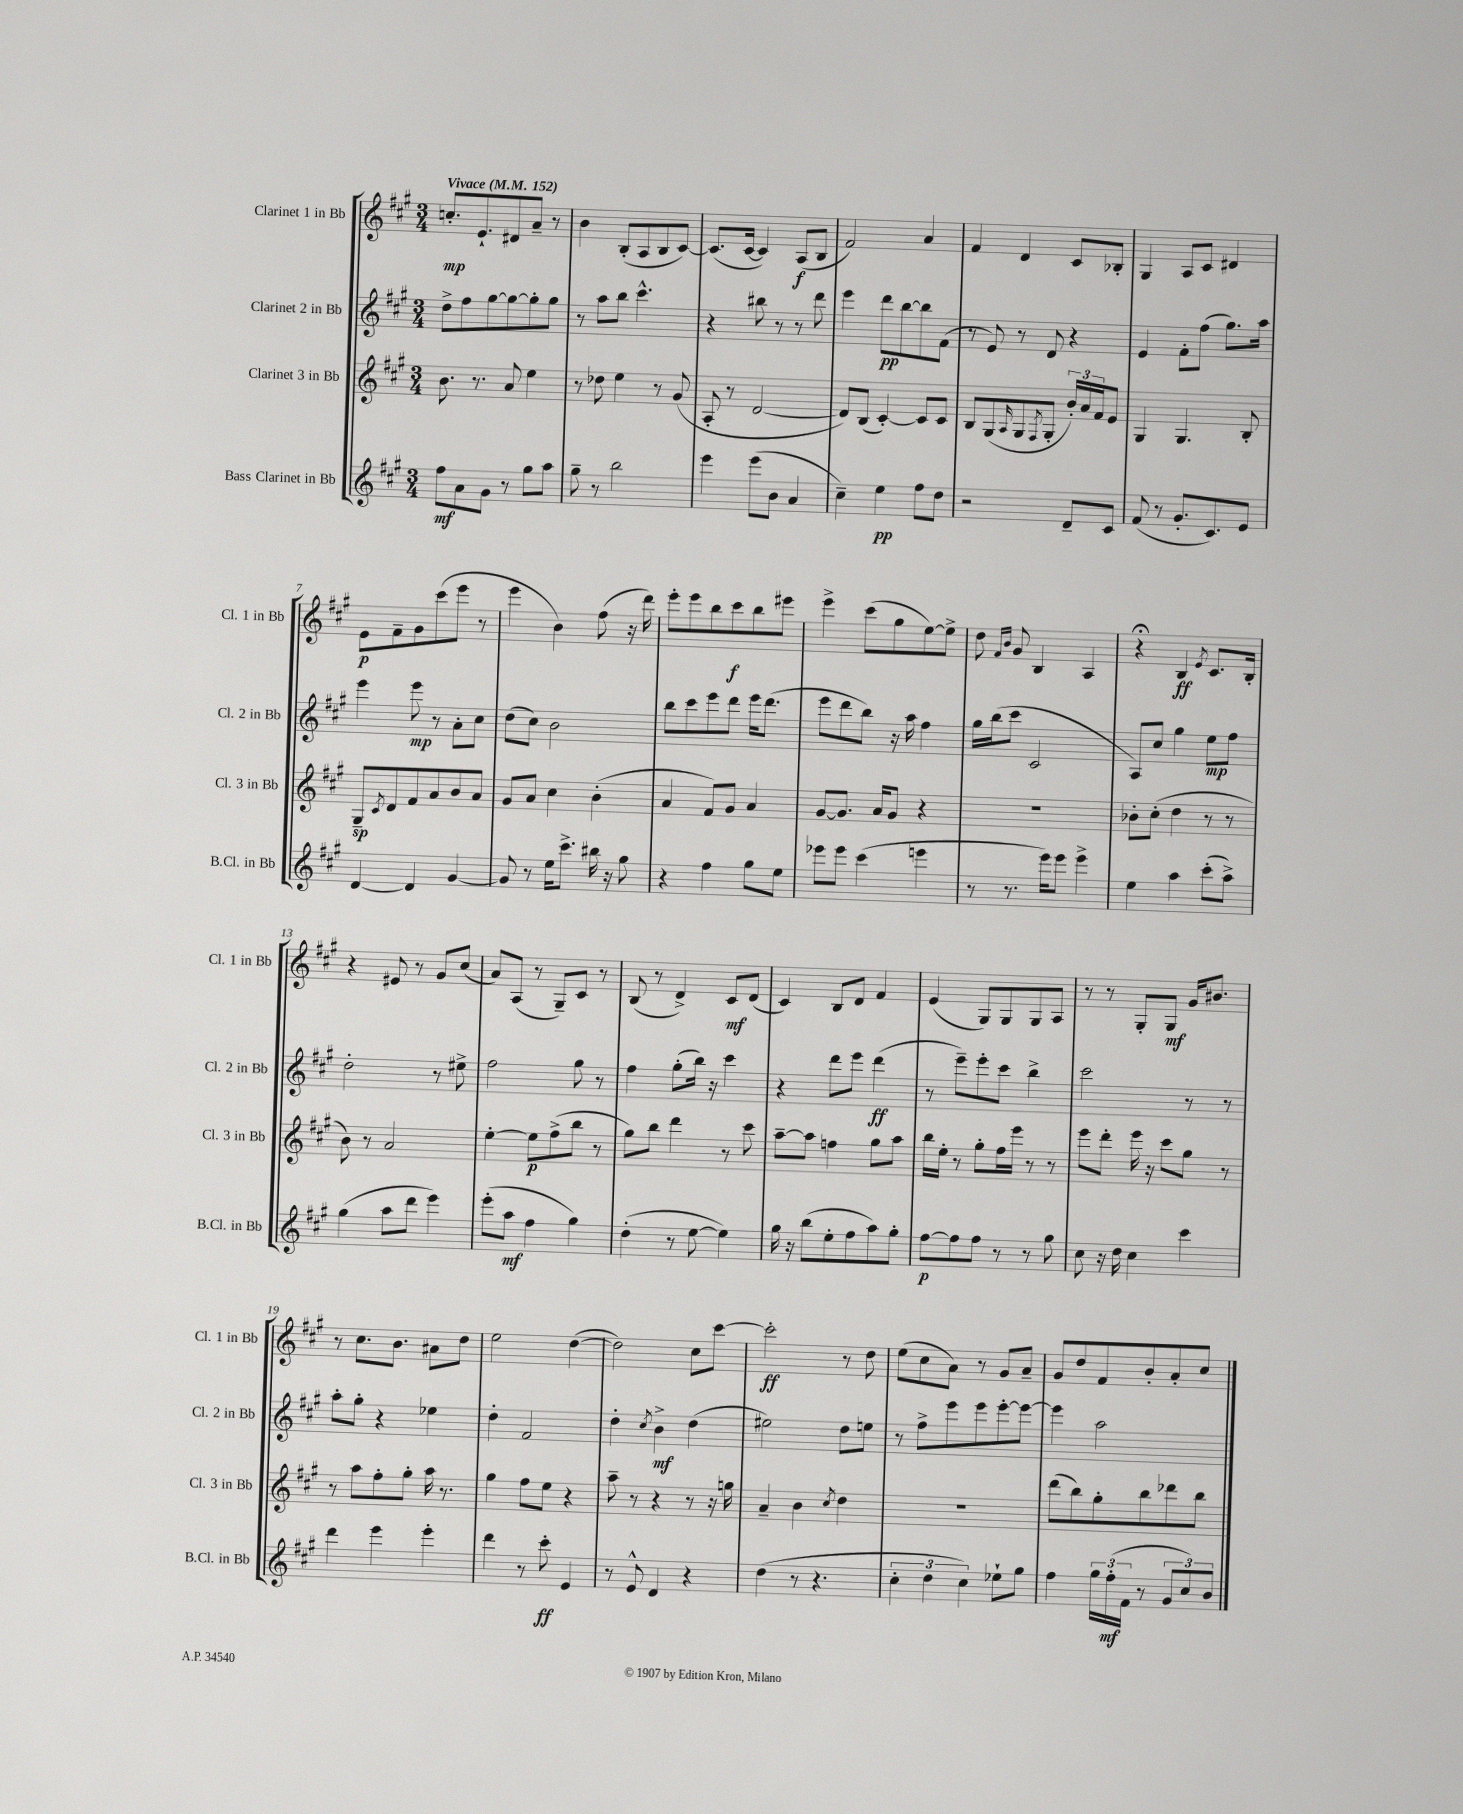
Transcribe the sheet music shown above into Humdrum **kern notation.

**kern	**dynam	**kern	**dynam	**kern	**dynam	**kern	**dynam
*part4	*part4	*part3	*part3	*part2	*part2	*part1	*part1
*staff4	*staff4	*staff3	*staff3	*staff2	*staff2	*staff1	*staff1
*I"Bass Clarinet in Bb	*	*I"Clarinet 3 in Bb	*	*I"Clarinet 2 in Bb	*	*I"Clarinet 1 in Bb	*
*I'B.Cl. in Bb	*	*I'Cl. 3 in Bb	*	*I'Cl. 2 in Bb	*	*I'Cl. 1 in Bb	*
*clefG2	*	*clefG2	*	*clefG2	*	*clefG2	*
*k[f#c#g#]	*	*k[f#c#g#]	*	*k[f#c#g#]	*	*k[f#c#g#]	*
*M3/4	*	*M3/4	*	*M3/4	*	*M3/4	*
*MM152	*	*MM152	*	*MM152	*	*MM152	*
=1	=1	=1	=1	=1	=1	=1	=1
!	!	!	!	!	!	!LO:TX:a:B:t=Vivace	!
8ff#\L	mf	8.b\	.	8dd^\L	.	8.ccn'/L	mp
8a\	.	.	.	8ff#\	.	.	.
.	.	8.r	.	.	.	8.e`/	.
8g#\J	.	.	.	[8gg#\	.	.	.
8r	.	8a/	.	8gg#\_	.	8d#X/	.
8gg#\L	.	4ee\	.	8gg#'\]	.	8a~/J	.
8aa\J	.	.	.	8gg#\J	.	8r	.
=2	=2	=2	=2	=2	=2	=2	=2
8gg#~\	.	8r	.	8r	.	4b\	.
8r	.	8dd-X\	.	8aa\L	.	.	.
2bb\	.	4ee\	.	8bb\J	.	(8B'/L	.
.	.	.	.	4.ccc#^^\	.	8A/	.
.	.	8r	.	.	.	8B/	.
.	.	(8g#/	.	.	.	[8c#/J)	.
=3	=3	=3	=3	=3	=3	=3	=3
4eee\	.	8A'/	.	4r	.	(8.c#/L]	.
.	.	8r	.	.	.	.	.
.	.	.	.	.	.	[16c#/Jk	.
(8eee\L	.	[2d/	.	8bb#X\	.	4c#/])	.
8b\J	.	.	.	8r	.	.	.
4a/	.	.	.	8r	.	(8A/L	f
.	.	.	.	8ddd\	.	8B/J	.
=4	=4	=4	=4	=4	=4	=4	=4
4cc#~\)	.	8d/L])	.	4eee\	.	2f#/)	.
.	.	(8B/J	.	.	.	.	.
4ee\	pp	[4c#'/)	.	8ddd\L	pp	.	.
.	.	.	.	[8bb\	.	.	.
8ff#\L	.	8c#/L]	.	8bb\]	.	4a/	.
8dd\J	.	8c#/J	.	(8f#\J	.	.	.
=5	=5	=5	=5	=5	=5	=5	=5
2r	.	8B/L	.	8r	.	4f#/	.
.	.	(8G#/	.	8e/)	.	.	.
.	.	16qqA/	.	.	.	.	.
.	.	8G#/	.	8r	.	4d/	.
.	.	8qF#/	.	.	.	.	.
.	.	8G#'/J	.	8d/	.	.	.
8d~/L	.	24b'/LL)	.	4r	.	8c#/L	.
.	.	24a/	.	.	.	.	.
.	.	24f#/J	.	.	.	.	.
8c#/J	.	8e/J	.	.	.	8B-X'/J	.
=6	=6	=6	=6	=6	=6	=6	=6
(8f#/	.	4G#/	.	4e/	.	4G#/	.
8r	.	.	.	.	.	.	.
8.g#'/L	.	4.G#/	.	8f#'\L	.	8A/L	.
.	.	.	.	(8ff#\J	.	8c#/J	.
8.c#/)	.	.	.	.	.	.	.
.	.	.	.	8.gg#\L)	.	4d#X/	.
8e/J	.	8B'/	.	.	.	.	.
.	.	.	.	16aa\Jk	.	.	.
!!LO:LB:g=z
=7	=7	=7	=7	=7	=7	=7	=7
[4d/	.	8G#~/L	sp	4eee\	.	8e\L	p
.	.	8qc#/	.	.	.	.	.
.	.	8d/	.	.	.	8f#~\	.
4d/]	.	8f#/	.	8eee\	mp	8g#\	.
.	.	8a/	.	8r	.	(8ccc#\	.
[4g#/	.	8b/	.	8a'\L	.	8eee\J	.
.	.	8a/J	.	8cc#\J	.	8r	.
=8	=8	=8	=8	=8	=8	=8	=8
8g#/]	.	8g#/L	.	(8dd\L	.	4eee\	.
8r	.	8a/J	.	8cc#\J)	.	.	.
16ee\KL	.	4cc#\	.	2b\	.	4b\)	.
8.ccc#^\J	.	.	.	.	.	.	.
16bb#X\	.	(4b'\	.	.	.	(8ff#\	.
16r	.	.	.	.	.	.	.
8gg#\	.	.	.	.	.	16r	.
.	.	.	.	.	.	16ddd\)	.
=9	=9	=9	=9	=9	=9	=9	=9
4r	.	4a/	.	8bb\L	.	8eee'\L	.
.	.	.	.	8ccc#\	.	8eee\	.
4ff#\	.	8f#/L)	.	8eee\	.	8bb\	.
.	.	8g#/J	.	8ddd\J	.	8ccc#\	f
8gg#\L	.	4a/	.	16eee\KL	.	8bb\	.
.	.	.	.	(8.ddd\J	.	.	.
8ee\J	.	.	.	.	.	8eee#X\J	.
=10	=10	=10	=10	=10	=10	=10	=10
8eee-X\L	.	[8g#/L	.	8eee\L	.	4eee^\	.
8eee-\J	.	8.g#/J]	.	8ddd\	.	.	.
(4ccc#\	.	.	.	8bb\J)	.	(8ccc#\L	.
.	.	16a/KL	.	.	.	.	.
.	.	8g#/J	.	16r	.	8gg#\	.
.	.	.	.	16aa\	.	.	.
4eeen\	.	4r	.	4ff#\	.	[8ee\)	.
.	.	.	.	.	.	8ee^\J]	.
=11	=11	=11	=11	=11	=11	=11	=11
8r	.	2.r	.	16gg#\LL	.	8dd\	.
.	.	.	.	(16bb\J	.	.	.
.	.	.	.	.	.	16qqf#/LL	.
.	.	.	.	.	.	16qqb/JJ	.
8.r	.	.	.	8ccc#\J	.	8g#/	.
.	.	.	.	2c#/	.	4B/	.
16eee\KL)	.	.	.	.	.	.	.
8eee\J	.	.	.	.	.	.	.
4eee^\	.	.	.	.	.	4A/	.
=12	=12	=12	=12	=12	=12	=12	=12
4ee\	.	8b-X'\L	.	8A/L)	.	4r;<	.
.	.	(8cc#'\J	.	8cc#/J	.	.	.
4aa\	.	4dd\	.	4gg#\	.	4B/	ff
.	.	.	.	.	.	8qe/	.
(8ccc#'\L	.	8r	.	8ee\L	mp	8.c#/L	.
8aa^\J)	.	8r	.	8ff#\J	.	.	.
.	.	.	.	.	.	16B'/Jk	.
!!LO:LB:g=z
=13	=13	=13	=13	=13	=13	=13	=13
(4gg#\	.	8b\)	.	2dd'\	.	4r	.
.	.	8r	.	.	.	.	.
8aa\L	.	2a/	.	.	.	8e#X/	.
8ddd\J	.	.	.	.	.	8r	.
4eee\)	.	.	.	8r	.	8g#/L	.
.	.	.	.	8ee#X^\	.	(8cc#/J	.
=14	=14	=14	=14	=14	=14	=14	=14
(8eee'\L	.	[4ee'\	.	2ff#\	.	8a/L)	.
8aa\J	mf	.	.	.	.	(8A/J	.
4ff#\	.	8ee\L]	p	.	.	8r	.
.	.	(8ff#^\	.	.	.	8G#~/L)	.
4gg#\)	.	8bb\J	.	8gg#\	.	8c#/J	.
.	.	8r	.	8r	.	8r	.
=15	=15	=15	=15	=15	=15	=15	=15
(4dd'\	.	8gg#\L)	.	4ff#\	.	(8B/	.
.	.	8bb\J	.	.	.	8r	.
8r	.	4ddd\	.	(8gg#'\L	.	4d^/)	.
[8ee\	.	.	.	16bb\Jk)	.	.	.
.	.	.	.	16r	.	.	.
4ee\])	.	8r	.	4ccc#\	.	8c#/L	mf
.	.	8ccc#\	.	.	.	(8d/J	.
=16	=16	=16	=16	=16	=16	=16	=16
16gg#\	.	[8aa~\L	.	4r	.	4c#/)	.
16r	.	.	.	.	.	.	.
(8bb\L	.	8aa\J]	.	.	.	.	.
8ee'\	.	4ffn\	.	8ddd\L	.	8B/L	.
8ff#\	.	.	.	8eee\J	.	8d/J	.
8aa\)	.	8gg#\L	.	(4ddd\	ff	4f#/	.
8gg#'\J	.	8aa\J	.	.	.	.	.
=17	=17	=17	=17	=17	=17	=17	=17
[8ff#\L	p	16bb\LL	.	8r	.	(4e/	.
.	.	16ee'\JJ	.	.	.	.	.
8ff#\]	.	8r	.	8eee~\L)	.	.	.
8ff#\J	.	8gg#'\L	.	8eee'\	.	8G#/L)	.
8r	.	16ff#\L	.	8ccc#\J	.	8G#/	.
.	.	16eee\JJ	.	.	.	.	.
8r	.	8r	.	4bb^\	.	8G#/	.
8gg#\	.	8r	.	.	.	8A/J	.
=18	=18	=18	=18	=18	=18	=18	=18
8cc#\	.	8eee\L	.	2ccc#\	.	8r	.
16r	.	8ddd'\J	.	.	.	8r	.
16dd\	.	.	.	.	.	.	.
4cc#\	.	16eee\	.	.	.	8G#'/L	.
.	.	16r	.	.	.	.	.
.	.	8ccc#\L	.	.	.	8G#/J	mf
4ccc#\	.	8gg#\J	.	8r	.	16g#/KL	.
.	.	.	.	.	.	8.b#X/J	.
.	.	8r	.	8r	.	.	.
!!LO:LB:g=z
=19	=19	=19	=19	=19	=19	=19	=19
4ddd\	.	8r	.	8aa'\L	.	8r	.
.	.	8aa\L	.	8gg#'\J	.	8.cc#\L	.
4eee\	.	8ff#'\	.	4r	.	.	.
.	.	.	.	.	.	8.b\J	.
.	.	8gg#'\J	.	.	.	.	.
4eee'\	.	16aa\	.	4ee-X\	.	8a#X\L	.
.	.	8.r	.	.	.	.	.
.	.	.	.	.	.	8dd\J	.
=20	=20	=20	=20	=20	=20	=20	=20
4ddd\	.	4gg#\	.	4dd'\	.	2ee\	.
8r	.	8ff#\L	.	2f#/	.	.	.
8ccc#'\	ff	8ee\J	.	.	.	.	.
4e/	.	4r	.	.	.	([4dd\	.
=21	=21	=21	=21	=21	=21	=21	=21
8r	.	8aa~\	.	4dd'\	.	2dd\])	.
8e^^/	.	8r	.	.	.	.	.
.	.	.	.	8qcc#/	.	.	.
4d/	.	4r	.	4b^\	mf	.	.
4r	.	8r	.	(4dd\	.	8cc#\L	.
.	.	16r	.	.	.	[8ccc#\J	.
.	.	16ggn\	.	.	.	.	.
=22	=22	=22	=22	=22	=22	=22	=22
(4dd\	.	4a~/	.	2ee#X\)	.	2ccc#'\]	ff
8r	.	4b\	.	.	.	.	.
4.r	.	.	.	.	.	.	.
.	.	8qcc#/	.	.	.	.	.
.	.	4dd\	.	8dd\L	.	8r	.
.	.	.	.	8een\J	.	8dd\	.
=23	=23	=23	=23	=23	=23	=23	=23
6cc#'\	.	2.r	.	8r	.	(8ee\L	.
.	.	.	.	8ff#^\L	.	8cc#\	.
6dd\	.	.	.	.	.	.	.
.	.	.	.	8eee\	.	8a\J)	.
6cc#\)	.	.	.	.	.	.	.
.	.	.	.	8eee\	.	8r	.
8ee-X`\L	.	.	.	[8eee'\	.	8g#/L	.
8gg#\J	.	.	.	8eee\J_	.	8a~/J	.
=24	=24	=24	=24	=24	=24	=24	=24
4ff#\	.	(8ddd\L	.	4eee\]	.	8g#/L	.
.	.	8bb\)	.	.	.	8dd/	.
24gg#\LL	.	8gg#'\	.	2aa\	.	8f#/	.
(24ff#'\	mf	.	.	.	.	.	.
24f#\JJ	.	.	.	.	.	.	.
8r	.	8bb\	.	.	.	8b'/	.
12g#/L	.	8ddd-X\	.	.	.	8a'/	.
12cc#/)	.	.	.	.	.	.	.
.	.	8bb\J	.	.	.	8cc#/J	.
12b/J	.	.	.	.	.	.	.
==	==	==	==	==	==	==	==
*-	*-	*-	*-	*-	*-	*-	*-
